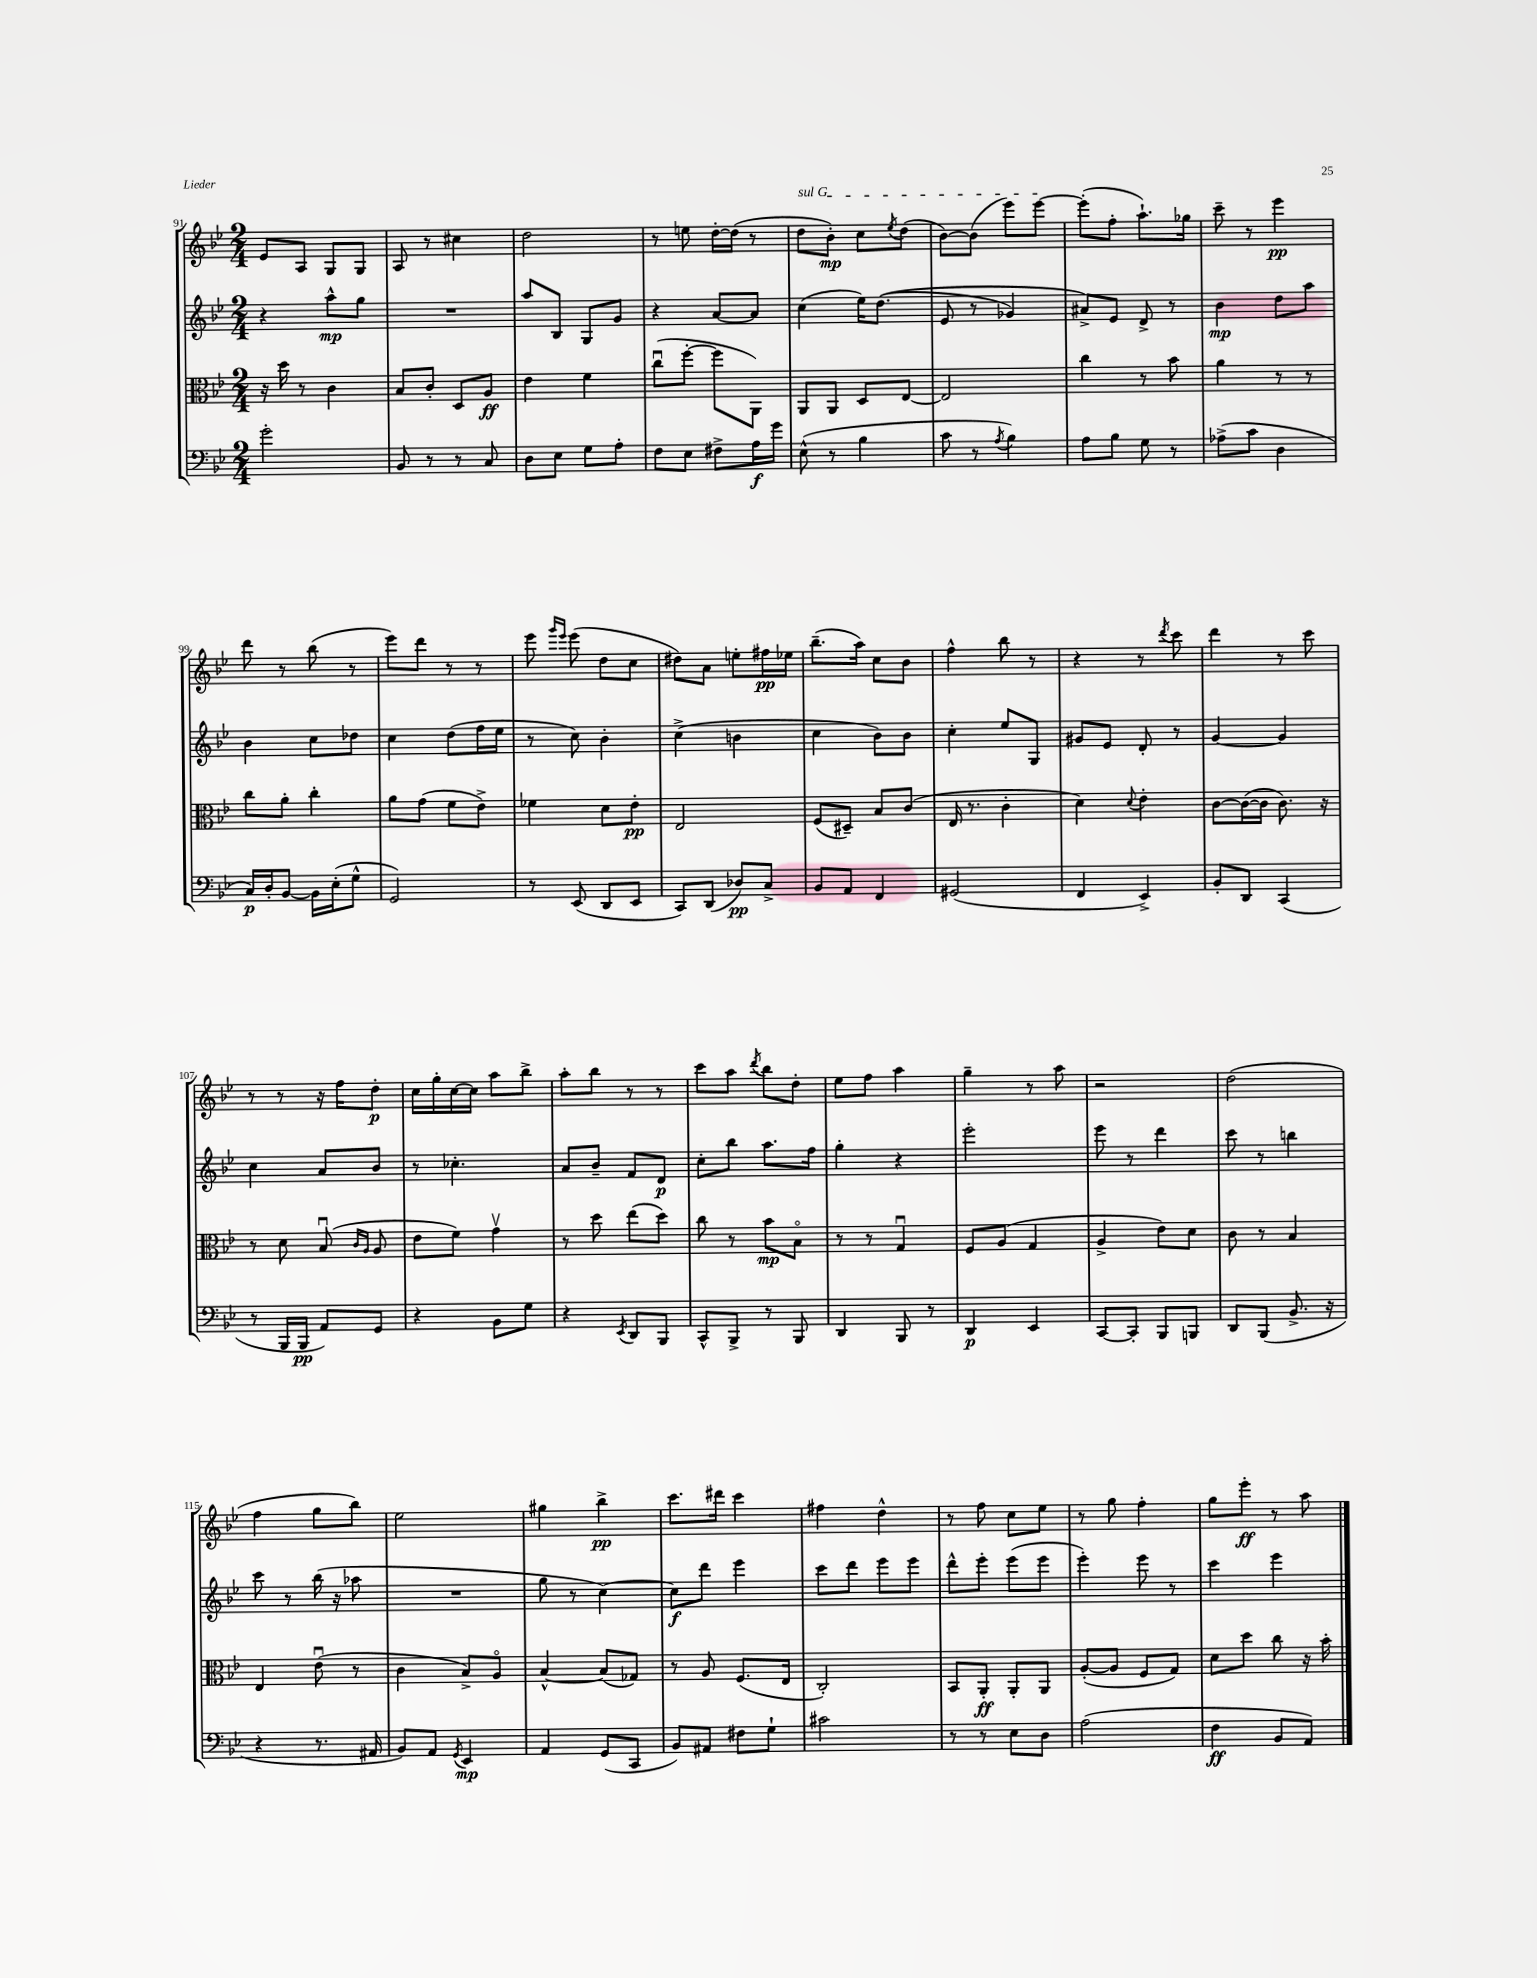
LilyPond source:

<<
\new StaffGroup <<
\new Staff = "s0" {
    \clef treble \key bes \major \numericTimeSignature \time 2/4
    ees'8 a8 g8 g8 |
    a8 r8 cis''4 |
    d''2 |
    r8 e''8 d''16~-. d''16( r8 |
    \once \override TextSpanner.bound-details.left.text = \markup { \italic "sul G" } d''8\startTextSpan bes'8-.\mp) c''8 \acciaccatura { ees''8 } d''8( |
    bes'8~) bes'8( ees'''8) ees'''8~\stopTextSpan |
    ees'''8-.( f''8-. a''8.-!) ges''16 |
    c'''8-- r8 ees'''4\pp |
    d'''8 r8 bes''8( r8 |
    ees'''8) d'''8 r8 r8 |
    ees'''8 \grace { g'''16 ees'''16 } ees'''8( d''8 c''8 |
    dis''8) a'8 e''8-. fis''16\pp ees''16 |
    bes''8.--( a''16) c''8 bes'8 |
    f''4-^ bes''8 r8 |
    r4 r8 \acciaccatura { d'''8 } c'''8 |
    d'''4 r8 c'''8 |
    r8 r8 r16 f''16 d''8-.\p |
    c''16 g''16-. c''16~ c''16 a''8 bes''8-> |
    a''8-. bes''8 r8 r8 |
    c'''8 a''8 \acciaccatura { d'''8 } bes''8 d''8-. |
    ees''8 f''8 a''4 |
    g''4-- r8 a''8 |
    r2 |
    d''2( |
    f''4 g''8 bes''8) |
    ees''2 |
    gis''4 bes''4->\pp |
    c'''8. dis'''16 c'''4 |
    fis''4 d''4-^ |
    r8 f''8 c''8 ees''8 |
    r8 g''8 f''4-. |
    g''8 ees'''8-.\ff r8 a''8 \bar "|." |
}
\new Staff = "s1" {
    \clef treble \key bes \major \numericTimeSignature \time 2/4
    r4 a''8-^\mp g''8 |
    R2 |
    a''8 bes8 g8 g'8 |
    r4 a'8~ a'8 |
    c''4( ees''16) d''8.(\( |
    ees'8 r8 ges'4) |
    ais'8->\) ees'8 d'8-> r8 |
    bes'4\mp d''8 a''8 |
    bes'4 c''8 des''8 |
    c''4 d''8( f''16 ees''16 |
    r8 c''8) bes'4-. |
    c''4->( b'4 |
    c''4 bes'8) bes'8 |
    c''4-. ees''8 g8 |
    gis'8 ees'8 d'8-. r8 |
    g'4~ g'4 |
    c''4 a'8 bes'8 |
    r8 ces''4.-. |
    a'8 bes'8-- f'8 d'8\p |
    c''8-. bes''8 a''8. f''16 |
    g''4-. r4 |
    ees'''2-. |
    ees'''8 r8 d'''4 |
    c'''8 r8 b''4 |
    c'''8 r8 bes''16( r16 aes''8 |
    R2 |
    g''8 r8 c''4~) |
    c''8\f d'''8 ees'''4 |
    c'''8 d'''8 ees'''8 ees'''8 |
    d'''8-^ ees'''8-. ees'''8( ees'''8 |
    ees'''4-.) ees'''8 r8 |
    c'''4 ees'''4 \bar "|." |
}
\new Staff = "s2" {
    \clef alto \key bes \major \numericTimeSignature \time 2/4
    r16 d''16 r8 c'4 |
    bes8 c'8-. d8 a8\ff |
    ees'4 f'4 |
    c''8\downbow( f''8~-. f''8 a,8) |
    a,8 a,8 d8 ees8~ |
    ees2 |
    c''4 r8 bes'8 |
    a'4 r8 r8 |
    c''8 a'8-. c''4-. |
    a'8 g'8( f'8 ees'8->) |
    fes'4 d'8 ees'8-.\pp |
    ees2 |
    f8( dis8--) bes8 c'8( |
    ees16 r8. c'4-. |
    d'4) \appoggiatura { d'8 } ees'4-. |
    c'8~ c'16~( c'16 c'8.) r16 |
    r8 d'8 bes8\downbow( \grace { c'16 a16 } a8 |
    ees'8 f'8) g'4\upbow |
    r8 d''8 ees''8( d''8) |
    c''8 r8 bes'8\mp bes8\flageolet |
    r8 r8 g4\downbow |
    f8 a8( g4 |
    a4-> ees'8) d'8 |
    c'8 r8 bes4 |
    ees4 ees'8\downbow( r8 |
    c'4 bes8->) a8\flageolet |
    bes4~-^ bes8( ges8) |
    r8 a8 f8.( ees16 |
    c2-.) |
    bes,8 a,8-.\ff a,8-. a,8 |
    a8~-.( a8 f8 g8) |
    d'8 d''8 c''8 r16 bes'16-. \bar "|." |
}
\new Staff = "s3" {
    \clef bass \key bes \major \numericTimeSignature \time 2/4
    g'2-. |
    bes,8 r8 r8 c8 |
    d8 ees8 g8 a8-. |
    f8 ees8 fis8-> a16\f g'16 |
    ees8-^( r8 bes4 |
    c'8 r8 \acciaccatura { a8 } bes4) |
    a8 bes8 g8 r8 |
    aes8->( c'8 d4 |
    c16\p) d16-. bes,8~ bes,16 ees16-.( g8-^ |
    g,2) |
    r8 ees,8( d,8 ees,8 |
    c,8) d,8( des8\pp) c8-> |
    bes,8 a,8 f,4 |
    gis,2( |
    f,4 ees,4->) |
    bes,8-. d,8 c,4( |
    r8 bes,,16 bes,,16\pp a,8) g,8 |
    r4 bes,8 g8 |
    r4 \acciaccatura { ees,8 } d,8 bes,,8 |
    c,8-^ bes,,8-> r8 bes,,8 |
    d,4 bes,,8 r8 |
    d,4\p ees,4 |
    c,8~ c,8-. bes,,8 b,,8 |
    d,8 bes,,8( bes,8.-> r16 |
    r4 r8. ais,16 |
    bes,8) a,8 \acciaccatura { g,8 } ees,4\mp |
    a,4 g,8( c,8 |
    bes,8) ais,8 fis8 g8-! |
    cis'2 |
    r8 r8 ees8 d8 |
    a2( |
    f4\ff bes,8 a,8) \bar "|." |
}
>>
>>
\layout { \context { \Score currentBarNumber = #91 } }
